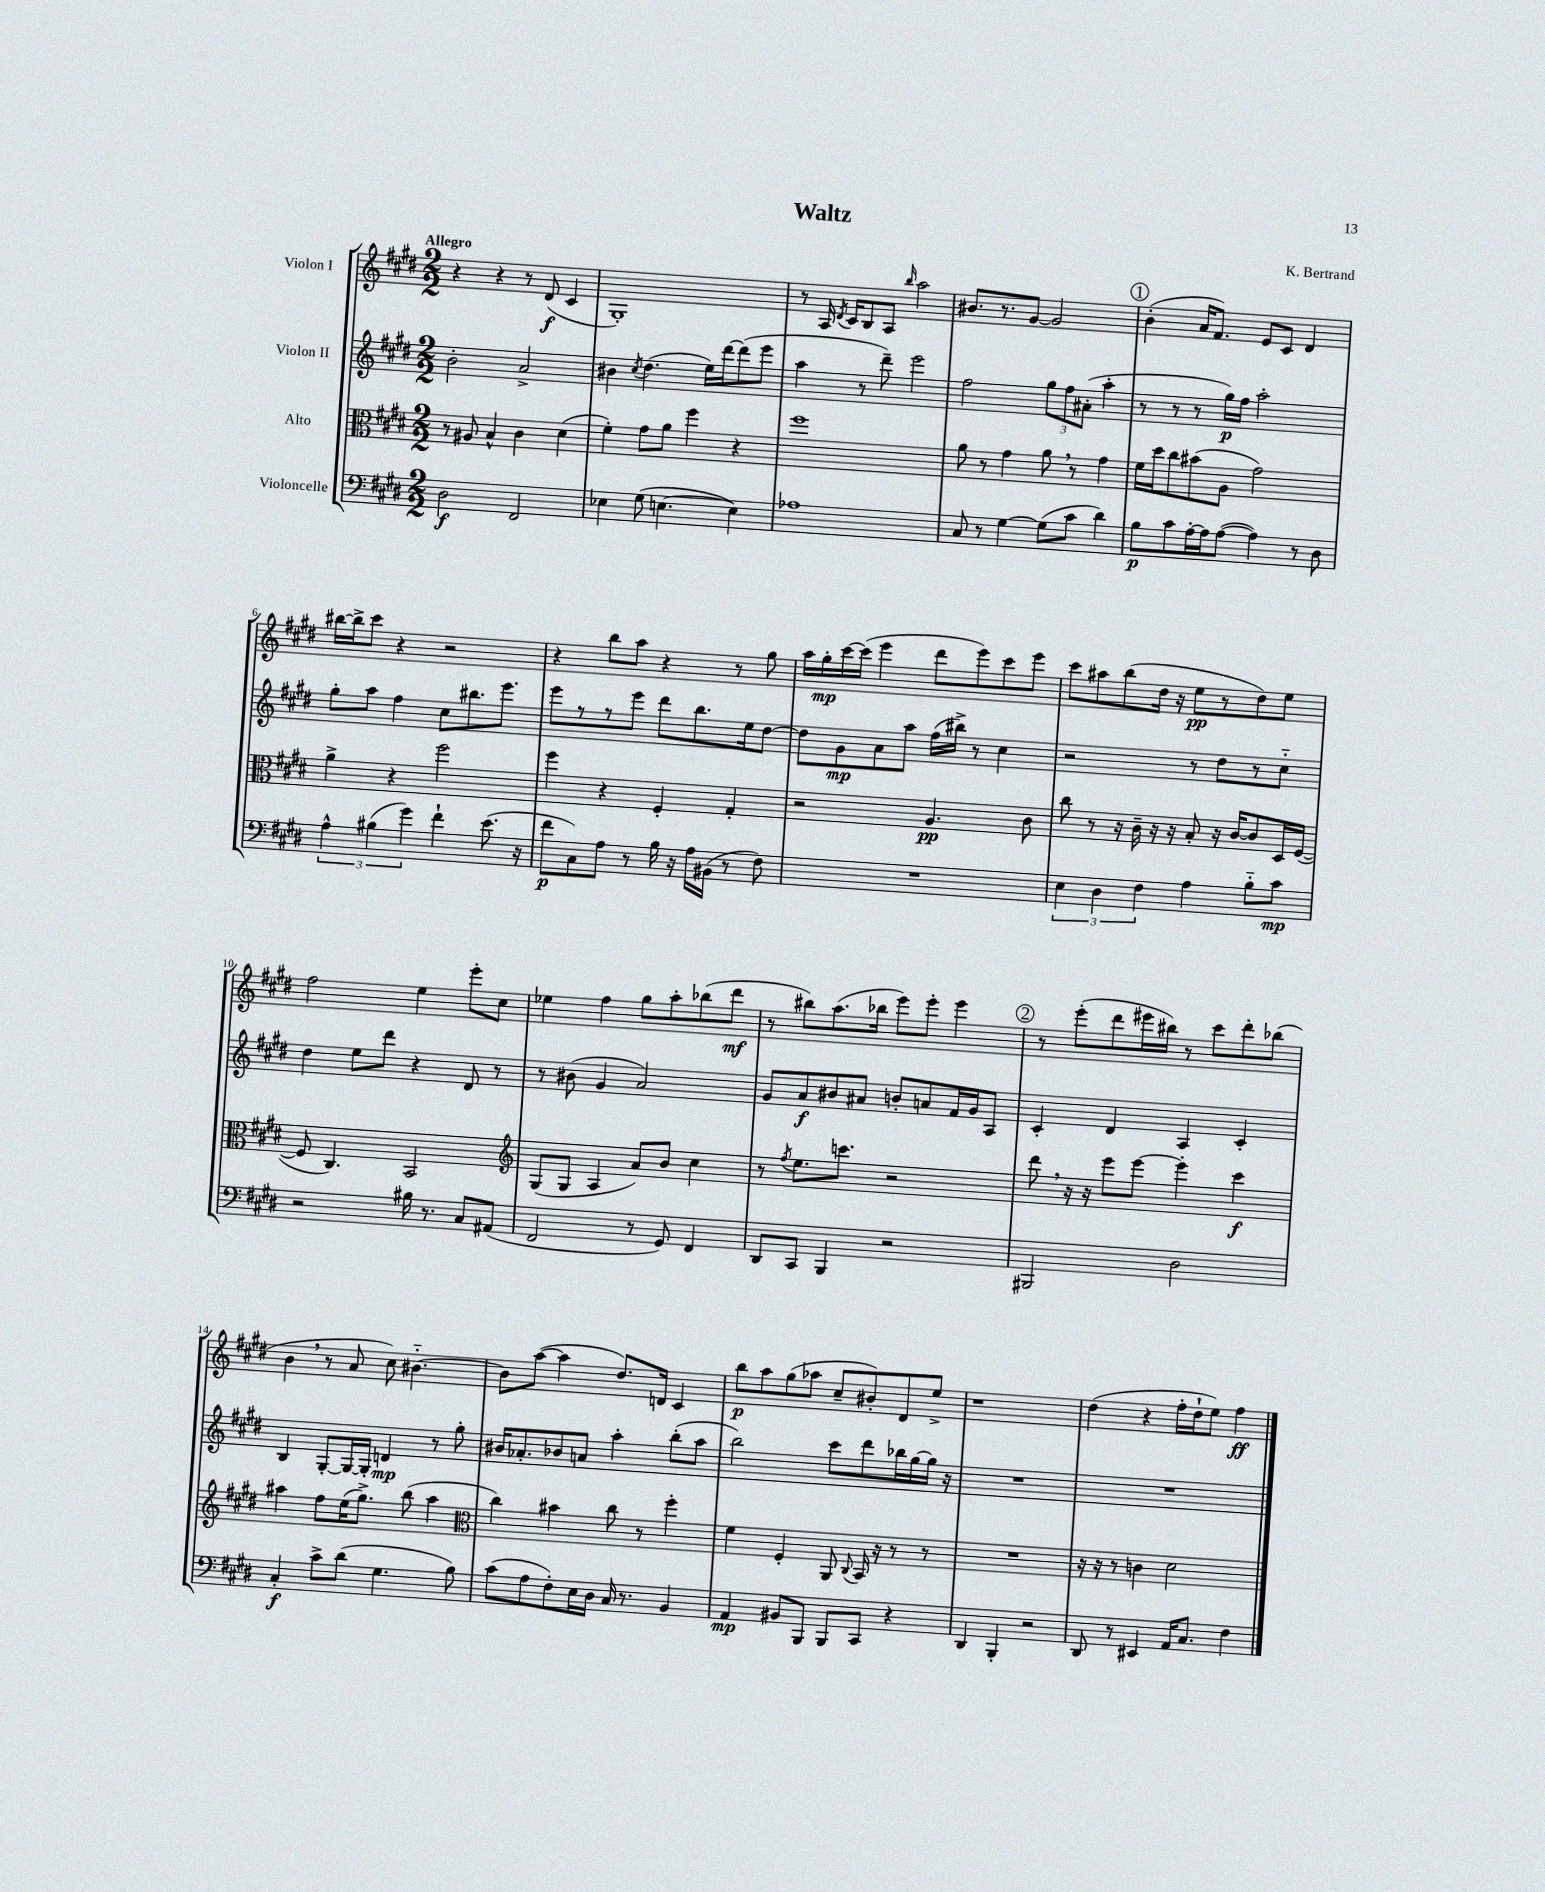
\header { title = "Waltz" composer = "K. Bertrand" }
<<
\new StaffGroup <<
\new Staff = "s0" \with { instrumentName = "Violon I" } {
    \clef treble \key e \major \numericTimeSignature \time 2/2 \tempo "Allegro"
    \autoBeamOff r4 r4 r8 dis'8\f( cis'4 |
    gis1-.) |
    r8 a16 \acciaccatura { dis'8 } cis'16[ b8 a8] \grace { b''16 } a''2 |
    bis'8.[ r8. gis'8]~ gis'2 |
    \mark \markup { \circle "1" } b'4-.( a'16[ fis'8.]) e'8[ cis'8] dis'4 |
    bis''16[~ bis''16-> cis'''8] r4 r2 |
    r4 b''8[ a''8] r4 r8 gis''8 |
    a''16[ gis''16-.\mp cis'''16~ cis'''16]( e'''4 dis'''8[ e'''8) cis'''8 e'''8] |
    cis'''8[ ais''8 b''8( dis''16] r16 e''8[\pp r8 dis''8) e''8] |
    fis''2 e''4 e'''8[-. cis''8] |
    ees''4 fis''4 gis''8[ a''8-. bes''8( dis'''8]\mf |
    r8 bis''8[) a''8.( bes''16] e'''8[) e'''8]-. e'''4 |
    \mark \markup { \circle "2" } r8 e'''8[-.( dis'''8 eis'''16 bis''16]) r8 cis'''8[ dis'''8-. bes''8]( |
    b'4 \breathe r8 a'8 cis''8) bis'4.~-_ |
    bis'8[ a''8]~( a''4 dis''8.[) d'16] cis'4 |
    b''8[\p a''8 gis''8( aes''8] cis''8[-- bis'8-.) dis'8 e''8]-> |
    r1 |
    dis''4( r4 fis''16[-. dis''16-! e''8]) fis''4\ff \bar "|." |
}
\new Staff = "s1" \with { instrumentName = "Violon II" } {
    \clef treble \key e \major \numericTimeSignature \time 2/2
    \autoBeamOff b'2-. a'2-> |
    bis'4 \acciaccatura { cis''8 } dis''4.( e''16[) dis'''16~ dis'''8( e'''8] |
    a''4 r8 dis'''8--) e'''2 |
    fis''2 \tuplet 3/2 { gis''8[ fis''8 ais'8]-.( } a''4-. |
    \mark \markup { \circle "1" } r8 r8 r8 gis''16[\p) fis''16] a''2-. |
    gis''8[-. a''8] fis''4 cis''8[ bis''8. e'''8.] |
    e'''8[ r8 r8 e'''8] dis'''8[ b''8. e''16 dis''8]~ |
    dis''8[ gis'8\mp a'8 a''8] fis''16[( bis''16]->) r8 cis''4 |
    r2 r8 dis''8[ r8 cis''8]-_ |
    dis''4 e''8[ dis'''8] r4 dis'8 r8 |
    r8 bis'8( gis'4 a'2) |
    gis'8[ a'8\f bis'8 ais'8] b'8[-. a'8 fis'16 gis'16 a8] |
    \mark \markup { \circle "2" } cis'4-. dis'4 a4 cis'4-. |
    b4 gis8[~-. gis16~ gis16]-. d'4\mp r8 gis''8-. |
    bis'16[ aes'8.-. bes'8 a'8] a''4-. b''8[-.( a''8] |
    b''2) cis'''8[ dis'''8 bes''16 gis''16~ gis''16] r16 |
    R1 |
    R1 \bar "|." |
}
\new Staff = "s2" \with { instrumentName = "Alto" } {
    \clef alto \key e \major \numericTimeSignature \time 2/2
    \autoBeamOff r8 ais8 b4-^ cis'4 dis'4( |
    fis'4-.) gis'8[ a'8] fis''4 r4 |
    fis''1 |
    a'8 r8 gis'4 a'8 \breathe r8 gis'4 |
    \mark \markup { \circle "1" } fis'16[ dis''16 cis''8 bis'8( a8] gis'2) |
    a'4-> r4 fis''2 |
    fis''4 r4 fis4-. gis4-. |
    r2 a4.\pp cis'8 |
    cis''8 r8 r16 cis'16-- r16 r16 b8-. r16 cis'16[~ cis'8 dis16 fis16]~( |
    fis8 cis4.) b,2 |
    \clef treble gis8[( gis8] a4 a'8[) b'8] cis''4 |
    r8 \acciaccatura { fis''8 } e''8.[ c'''8.] r2 |
    \mark \markup { \circle "2" } dis'''8 \breathe r16 r16 e'''8[ e'''8]~ e'''4-. cis'''4\f |
    ais''4 fis''8[ e''16( gis''8.]->) b''8( ais''4 |
    \clef alto cis''4) bis'4 cis''8 r8 fis''4-. |
    fis'4 fis4-. a,8 \appoggiatura { cis8 } b,16 r16 r8 r8 |
    R1 |
    r16 r16 r8 c'4 dis'2 \bar "|." |
}
\new Staff = "s3" \with { instrumentName = "Violoncelle" } {
    \clef bass \key e \major \numericTimeSignature \time 2/2
    \autoBeamOff dis2\f fis,2 |
    ees4 gis8( e4.~ e4) |
    aes1 |
    cis8 r8 gis4~ gis8[( cis'8] dis'4) |
    \mark \markup { \circle "1" } b8[\p cis'8 a16~-. a16 a8]~( a4) r8 dis8 |
    \tuplet 3/2 { a4-^ bis4( gis'4) } fis'4-! e'8.( r16 |
    fis'8[\p cis8) a8] r8 b16 r16 a16[ bis,16]( r8 fis8) |
    R1 |
    \tuplet 3/2 { e4 dis4 fis4 } a4 b8[-_ cis'8]\mp |
    r2 bis16 r8. cis8[ ais,8]( |
    fis,2 r8 gis,8) fis,4 |
    dis,8[ cis,8] b,,4 r2 |
    \mark \markup { \circle "2" } bis,,2 dis2 |
    cis4-.\f cis'8[-> dis'8]( gis4. b8) |
    cis'8[( a8 fis8-.) e16 dis16] cis16 r8. b,4 |
    a,4\mp bis,8[ b,,8] b,,8[ cis,8] r4 |
    dis,4 b,,4-. r2 |
    dis,8 r8 eis,4 a,16[ cis8.] fis4 \bar "|." |
}
>>
>>
